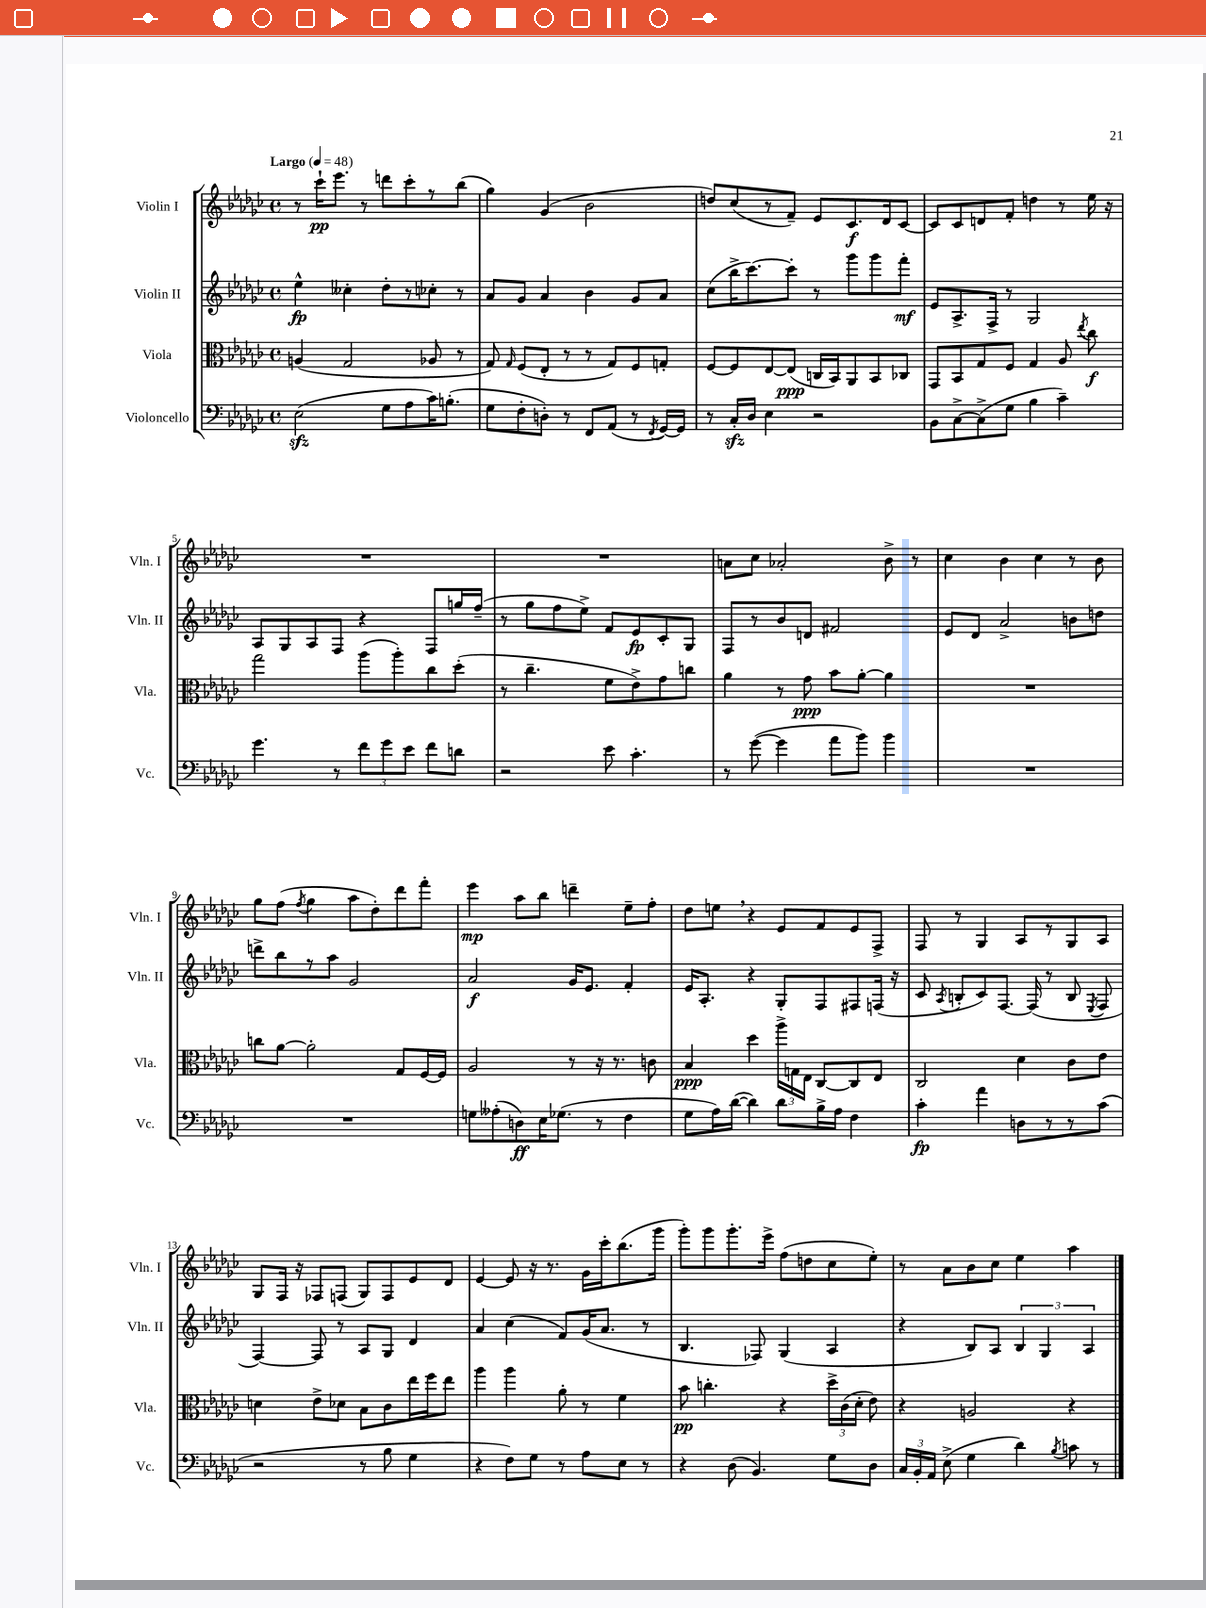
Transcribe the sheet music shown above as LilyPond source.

<<
\new StaffGroup <<
\new Staff = "s0" \with { instrumentName = "Violin I" shortInstrumentName = "Vln. I" } {
    \clef treble \key ges \major \defaultTimeSignature \time 4/4 \tempo "Largo" 4 = 48
    \autoBeamOff r8 ces'''16[-!\pp ees'''8.] r8 d'''8[ ces'''8-. r8 bes''8]( |
    ges''4) ges'4( bes'2 |
    d''8[) ces''8( r8 f'8]--) ees'8[ ces'8.\f des'16 ces'8]~ |
    ces'8[ ces'8 d'8 f'8]-. d''4 r8 ees''16 r16 |
    R1 |
    R1 |
    a'8[ ces''8] aes'2-. bes'8-> r8 |
    ces''4 bes'4 ces''4 r8 bes'8 |
    ges''8[ f''8]( \acciaccatura { f''8 } ges''4 aes''8[ des''8-.) des'''8 f'''8]-. |
    ees'''4\mp aes''8[ bes''8] d'''4-- ees''8[-- f''8]-. |
    des''8[ e''8] \breathe r4 ees'8[ f'8 ees'8 f8]-> |
    f8 r8 ges4 aes8[ r8 ges8 aes8] |
    ges8[ f16] r16 fes8[ f8]( ges8[) f8 ees'8 des'8] |
    ees'4~ ees'8 r16 r8. ges'16[ ces'''16-. bes''8.( ges'''16] |
    ges'''8[-.) ges'''8 ges'''8.-. ees'''16]-> f''8[( d''8 ces''8 ees''8]-.) |
    r8 aes'8[ bes'8 ces''8] ees''4 aes''4 \bar "|." |
}
\new Staff = "s1" \with { instrumentName = "Violin II" shortInstrumentName = "Vln. II" } {
    \clef treble \key ges \major \defaultTimeSignature \time 4/4
    \autoBeamOff ees''4-^\fp ceses''4-. des''8[-. r8 ces''8]-. r8 |
    aes'8[ ges'8] aes'4 bes'4 ges'8[ aes'8] |
    ces''8[( bes''16-> ces'''8.~) ces'''8]-. r8 ges'''8[ ges'''8 f'''8]-.\mf |
    ees'8[ aes8.-> f16]-> r8 ges2 |
    aes8[ ges8 aes8 f8] r4 f8[ g''16 f''16]--( |
    r8 ges''8[ f''8 ees''8]->) f'8[ ees'8\fp ces'8-. ges8] |
    f8[ r8 bes'8 d'8] fis'2 |
    ees'8[ des'8] aes'2-> b'8[ d''8] |
    d'''8[-> bes''8 r8 aes''8] ges'2 |
    aes'2\f ges'16[ ees'8.] f'4-. |
    ees'16[ aes8.]-. r4 ges8[-. f8 fis8 f16]( r16 |
    ces'8 \acciaccatura { aes8 } b8[-. ces'8) f8.]~ f16( r8 b8 \acciaccatura { ees8 } f8 |
    f4~) f8 r8 aes8[ ges8] des'4 |
    aes'4 ces''4( f'8[) ges'16( aes'8.] r8 |
    bes4. fes8) ges4( aes4 |
    r4 bes8[) aes8] \tuplet 3/2 { bes4 ges4 aes4 } \bar "|." |
}
\new Staff = "s2" \with { instrumentName = "Viola" shortInstrumentName = "Vla." } {
    \clef alto \key ges \major \defaultTimeSignature \time 4/4
    \autoBeamOff a4( ges2 aes8 r8 |
    ges8) \grace { ges16 } f8[( ees8]-. r8 r8 ges8[) f8 g8]-. |
    f8[~ f8 ees8~ ees8]\ppp( c16[ bes,16) aes,8 bes,8 ces8] |
    ges,8[ bes,8 ges8 f8] ges4 aes8 \acciaccatura { ees''8 } ces''8\f |
    ges''2 aes''8[( aes''8-.) ces''8 des''8]-.( |
    r8 ces''4.-- f'8[ ees'8->) ges'8 c''8] |
    aes'4 r8 ges'8\ppp bes'8[ aes'8]~-. aes'4 |
    R1 |
    c''8[ aes'8]~ aes'2-. ges8[ f16~ f16] |
    aes2 r8 r16 r8. c'8 |
    bes4\ppp des''4 \tuplet 3/2 { aes''16[-> g16 ees16] } ces8[~ ces8 ees8] |
    ces2 des'4 ces'8[ ees'8] |
    d'4 ees'8[-> des'8] bes8[ ces'8 ees''16 f''16 ees''8] |
    aes''4 aes''4 aes'8-. r8 f'4 |
    bes'8\pp c''4.-. r4 \tuplet 3/2 { des''16[-> ces'16( des'16]-. } ees'8) |
    r4 a2 r4 \bar "|." |
}
\new Staff = "s3" \with { instrumentName = "Violoncello" shortInstrumentName = "Vc." } {
    \clef bass \key ges \major \defaultTimeSignature \time 4/4
    \autoBeamOff ees2\sfz( ges8[ aes8 ces'16) b8.]-.( |
    ges8[ f8-. d8]-.) r8 f,8[ aes,8]( r8 \acciaccatura { f,8 } ges,16[~) ges,16] |
    r8 ces16[-.\sfz des16] ees4 r2 |
    bes,8[ ces8~-> ces8->( ges8] bes4 ces'4--) |
    ges'4. r8 \tuplet 3/2 { f'8[ ges'8 ees'8] } f'8[ d'8] |
    r2 ees'8 ces'4.-. |
    r8 ges'8~( ges'4 aes'8[ bes'8]) bes'4 |
    R1 |
    R1 |
    g8[ aeses8-.( d8\ff) ees16 ges8.]( r8 f4 |
    ges8[ aes16) des'16]~( des'4) des'8[ bes16-> aes16] f4 |
    ces'4-.\fp aes'4 d8[ r8 r8 ces'8]( |
    r2 r8 bes8 ges4 |
    r4 f8[) ges8] r8 aes8[ ees8] r8 |
    r4 des8( bes,4.) ges8[ des8] |
    \tuplet 3/2 { ces16[ bes,16-. aes,16] } ees8->( ges4 des'4) \acciaccatura { bes8 } c'8 r8 \bar "|." |
}
>>
>>
